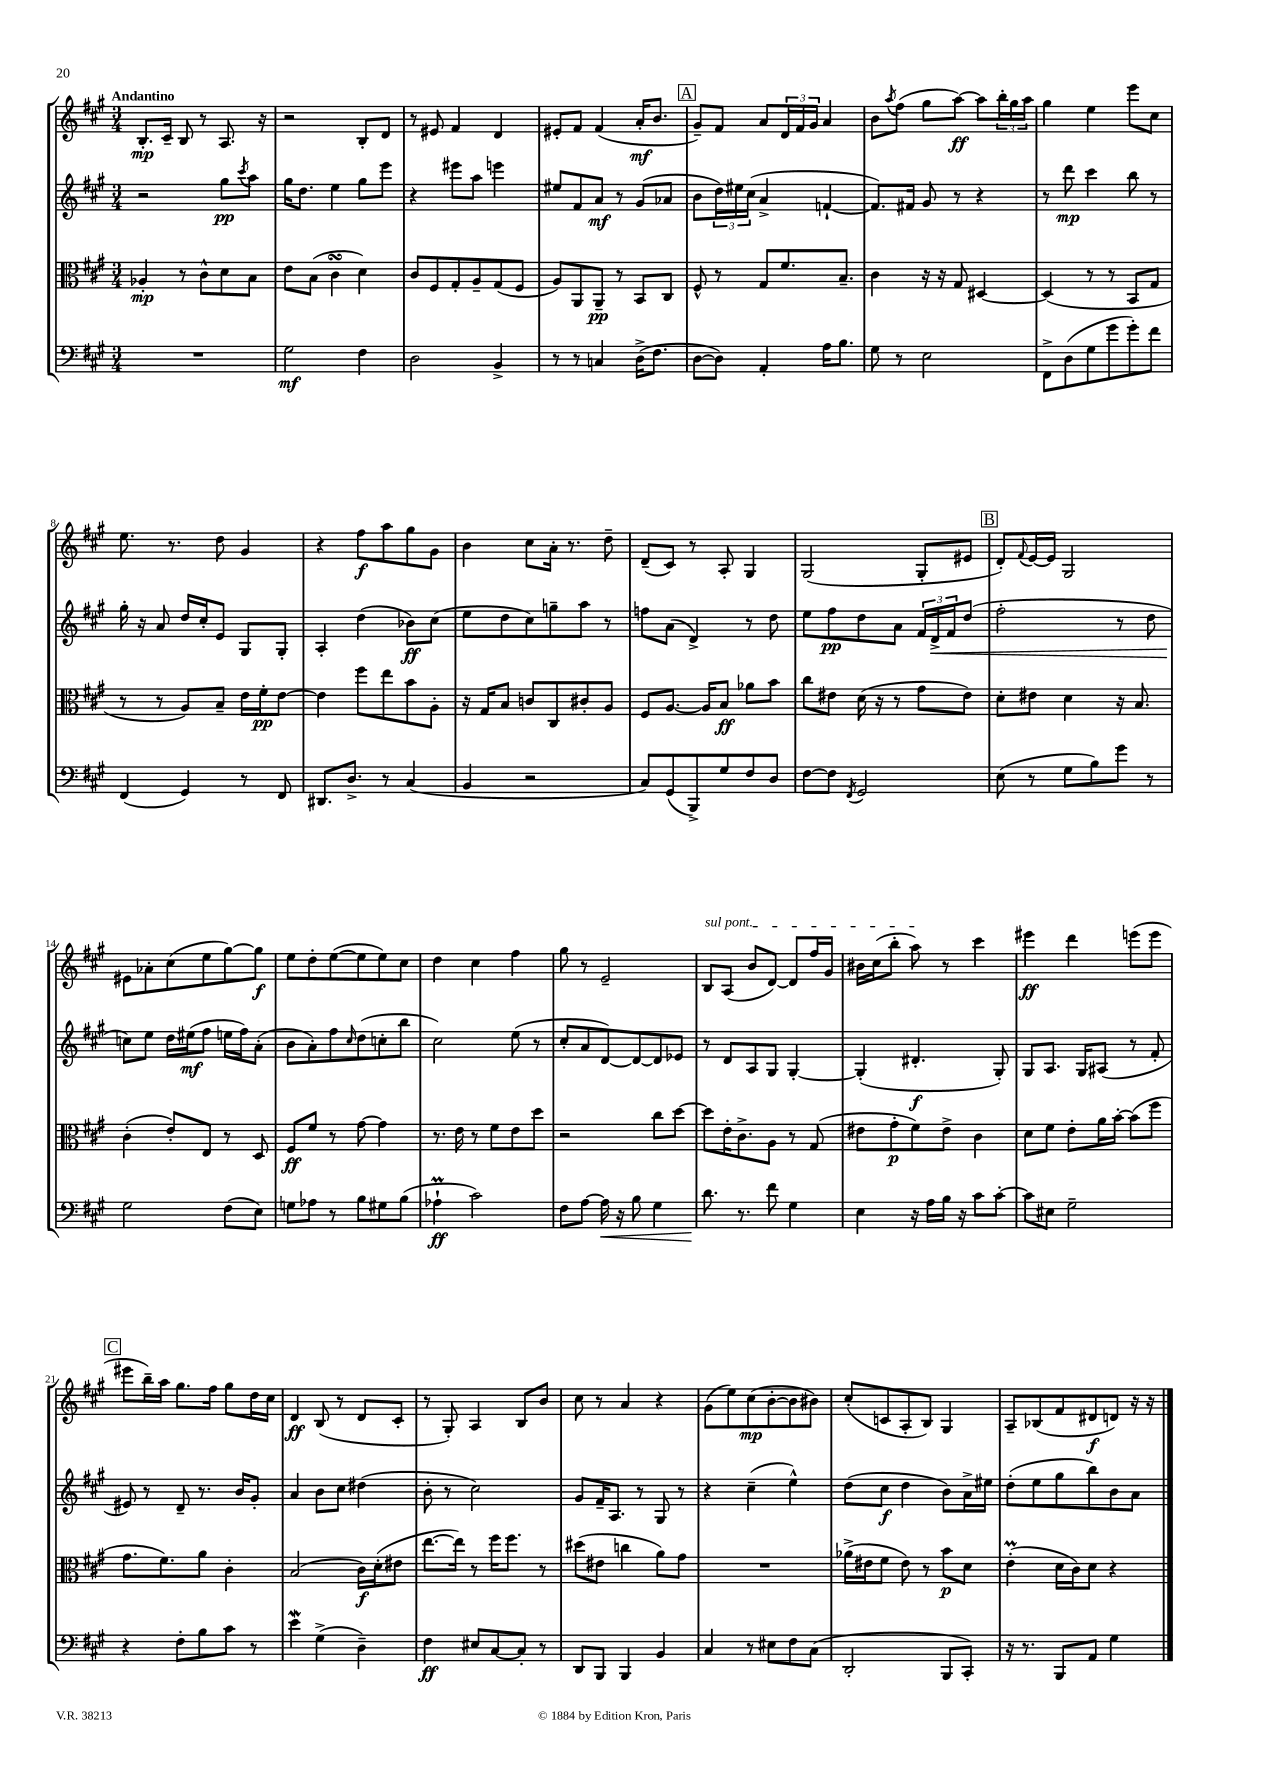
<<
\new StaffGroup <<
\new Staff = "s0" {
    \clef treble \key a \major \numericTimeSignature \time 3/4 \tempo "Andantino"
    b8.-.\mp cis'16-- b8 r8 a8. r16 |
    r2 b8-. d'8 |
    r8 eis'8 fis'4 d'4 |
    eis'8-. fis'8 fis'4( a'16-.\mf b'8. |
    \mark \markup { \box "A" } gis'8--) fis'8 a'8 \tuplet 3/2 { d'16 fis'16 gis'16 } a'4 |
    b'8 \acciaccatura { a''8 } fis''8( gis''8 a''8~\ff) a''8 \tuplet 3/2 { b''16-. gis''16 a''16 } |
    gis''4 e''4 e'''8 cis''8 |
    e''8. r8. d''8 gis'4 |
    r4 fis''8\f a''8 gis''8 gis'8 |
    b'4 cis''8 a'16-. r8. d''8-- |
    d'8--( cis'8) r8 a8-. gis4 |
    gis2( gis8-. eis'8 |
    \mark \markup { \box "B" } d'8-.) \appoggiatura { fis'8 } e'16~ e'16 gis2 |
    eis'8 aes'8-. cis''8( e''8 gis''8~) gis''8\f |
    e''8 d''8-. e''8~( e''8 e''8) cis''8 |
    d''4 cis''4 fis''4 |
    gis''8 r8 e'2-- |
    \once \override TextSpanner.bound-details.left.text = \markup { \italic "sul pont." } b8\startTextSpan a8( b'8 d'8~) d'8 fis''16 gis'16 |
    bis'16 cis''16( b''8-. a''8\stopTextSpan) r8 cis'''4 |
    eis'''4\ff d'''4 e'''8( e'''8 |
    \mark \markup { \box "C" } eis'''8 b''16--) a''16 gis''8. fis''16 gis''8 d''16 cis''16 |
    d'4\ff b8( r8 d'8 cis'8-. |
    r8 gis8-.) a4 b8 b'8 |
    cis''8 r8 a'4 r4 |
    gis'8( e''8) cis''8\mp( b'8~-. b'8 bis'8) |
    cis''8-.( c'8 a8-. b8) gis4 |
    a8-- bes8( fis'8 dis'8\f d'8) r16 r16 \bar "|." |
}
\new Staff = "s1" {
    \clef treble \key a \major \numericTimeSignature \time 3/4
    r2 gis''8\pp \acciaccatura { cis'''8 } a''8 |
    gis''16 d''8. e''4 gis''8 e'''8 |
    r4 eis'''8 a''8 e'''4 |
    eis''8 fis'8 a'8\mf r8 gis'8( aes'8 |
    \mark \markup { \box "A" } b'8 \tuplet 3/2 { d''16) eis''16 cis''16( } a'4-> f'4~-! |
    f'8.) fis'16 gis'8 r8 r4 |
    r8 d'''8\mp cis'''4 b''8 r8 |
    gis''16-. r16 a'8 d''16 cis''16-. e'8 gis8 gis8-. |
    a4-. d''4( bes'8\ff) cis''8( |
    e''8 d''8 cis''8) g''8-- a''8 r8 |
    f''8 a'8( d'4->) r8 d''8 |
    e''8 fis''8\pp d''8 a'8 \tuplet 3/2 { fis'16 d'16->\< fis'16 } d''8( |
    \mark \markup { \box "B" } fis''2-. r8 d''8 |
    c''8\!) e''8 d''16 eis''16\mf( fis''8 e''16 fis''16) a'8-.( |
    b'8 a'8-.) fis''8 \grace { cis''16 } d''8( c''8-. b''8 |
    cis''2) e''8( r8 |
    cis''8-. a'8 d'8~) d'8~ d'8 ees'8 |
    r8 d'8 a8 gis8 gis4~-. |
    gis4-.( dis'4.-.\f gis8-.) |
    gis8 a8. gis16 ais8( r8 fis'8-. |
    \mark \markup { \box "C" } eis'8) r8 d'8-- r8. b'16 gis'8-. |
    a'4 b'8 cis''8 dis''4( |
    b'8-. r8 cis''2) |
    gis'8 fis'16-- a8. r8 gis8 r8 |
    r4 cis''4--( e''4-^) |
    d''8( cis''8\f d''4 b'8) a'16-> eis''16 |
    d''8-.( e''8 gis''8 b''8) b'8 a'8 \bar "|." |
}
\new Staff = "s2" {
    \clef alto \key a \major \numericTimeSignature \time 3/4
    aes4-.\mp r8 cis'8-^ d'8 b8 |
    e'8 b8( cis'4\turn d'4) |
    cis'8 fis8 gis8-. a8-- gis8( fis8 |
    a8) a,8 a,8--\pp r8 b,8 cis8 |
    \mark \markup { \box "A" } fis8-^ r8 gis8 fis'8. b8.-- |
    cis'4 r16 r16 gis8 dis4~ |
    dis4( r8 r8 b,8 gis8 |
    r8 r8 a8) b8-- e'16 fis'16-.\pp e'8~ |
    e'4 fis''8 e''8 b'8 a8-. |
    r16 gis16 b8 c'8 cis8 cis'8-. a8 |
    fis8 a8.~ a16 b8\ff aes'8 b'8 |
    cis''8 eis'8 d'16( r16 r8 gis'8 eis'8) |
    \mark \markup { \box "B" } d'8-. eis'8 d'4 r16 b8. |
    cis'4-.( e'8-.) e8 r8 d8 |
    fis8\ff fis'8 r8 gis'8~ gis'4 |
    r8. e'16 r8 fis'8 e'8 d''8 |
    r2 cis''8 d''8~ |
    d''8 e'16-. cis'8.-> a8 r8 gis8( |
    eis'8 gis'8-.\p fis'8) eis'8-> cis'4 |
    d'8 fis'8 e'8-. a'16 b'16~-. b'8( fis''8 |
    \mark \markup { \box "C" } gis'8. fis'8.) a'8 cis'4-. |
    b2( cis'16\f) d'16-.( eis'8 |
    e''8.~ e''16) r8 fis''16 fis''8. r8 |
    dis''8( eis'8 c''4 a'8) gis'8 |
    R2. |
    aes'16->( eis'16 fis'8 eis'8) r8 b'8\p d'8 |
    e'4-.\prall( d'16 cis'16) d'8 r4 \bar "|." |
}
\new Staff = "s3" {
    \clef bass \key a \major \numericTimeSignature \time 3/4
    R2. |
    gis2\mf fis4 |
    d2 b,4-> |
    r8 r8 c4 d16->( fis8. |
    \mark \markup { \box "A" } d8~ d8) a,4-. a16 b8. |
    gis8 r8 e2 |
    fis,8-> d8( gis8 gis'8 gis'8-.) fis'8 |
    fis,4( gis,4) r8 fis,8 |
    dis,8. d8.-> r8 cis4( |
    b,4 r2 |
    cis8) gis,8( b,,8->) gis8 fis8 d8 |
    fis8~ fis8 \acciaccatura { fis,8 } gis,2 |
    \mark \markup { \box "B" } e8( r8 gis8 b8) gis'8 r8 |
    gis2 fis8( e8) |
    g8 aes8 r8 b8 gis8 b8( |
    aes4-!\prall\ff cis'2) |
    fis8 a8~ a16\< r16 b8 gis4 |
    d'8.\! r8. fis'8 gis4 |
    e4 r16 a16 b16 r16 cis'8 cis'8~-. |
    cis'8 eis8 gis2-- |
    \mark \markup { \box "C" } r4 fis8-. b8 cis'8 r8 |
    e'4\mordent gis4->( d4--) |
    fis4\ff eis8 cis8~ cis8-. r8 |
    d,8 b,,8 b,,4 b,4 |
    cis4 r8 eis8 fis8 cis8( |
    d,2-. b,,8 cis,8-.) |
    r16 r8. b,,8 a,8 gis4 \bar "|." |
}
>>
>>
